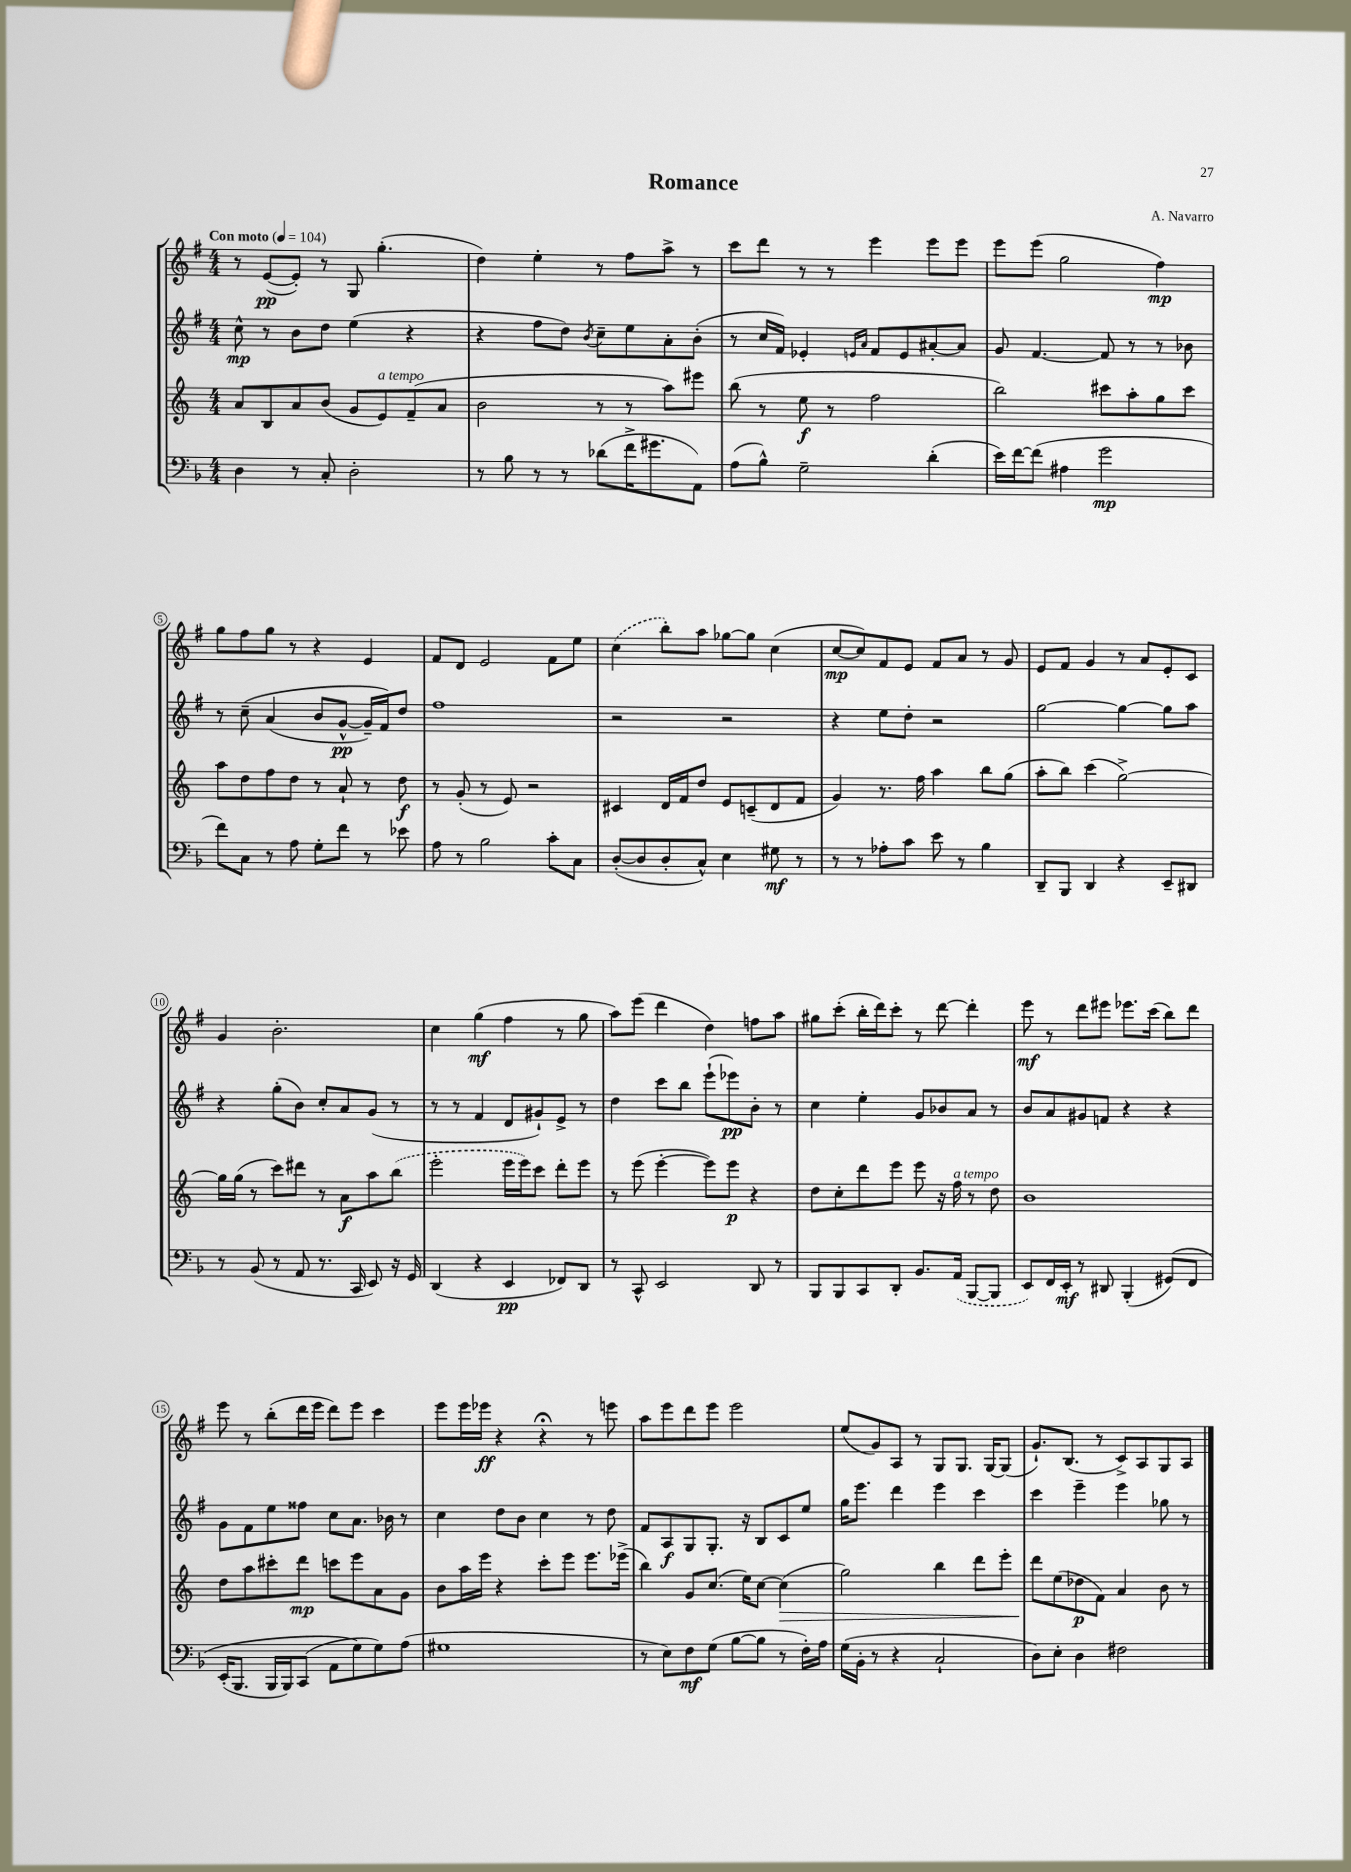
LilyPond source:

\header { title = "Romance" composer = "A. Navarro" }
<<
\new StaffGroup <<
\new Staff = "s0" {
    \clef treble \key g \major \numericTimeSignature \time 4/4 \tempo "Con moto" 4 = 104
    r8 e'8~\pp( e'8-.) r8 g8 g''4.-.( |
    d''4) e''4-. r8 fis''8 a''8-> r8 |
    c'''8 d'''8 r8 r8 e'''4 e'''8 e'''8 |
    e'''8 e'''8( g''2 fis''4\mp) |
    g''8 fis''8 g''8 r8 r4 e'4 |
    fis'8 d'8 e'2 fis'8 e''8 |
    \once \slurDashed c''4( b''8-.) a''8 ges''8~ ges''8 c''4( |
    c''8~\mp c''8) fis'8 e'8 fis'8 a'8 r8 g'8 |
    e'8 fis'8 g'4 r8 a'8 e'8-. c'8 |
    g'4 b'2.-. |
    c''4 g''4\mf( fis''4 r8 g''8 |
    a''8) e'''8( d'''4 d''4) f''8 a''8 |
    gis''8 c'''8-.( b''16-. d'''16) c'''8-. r8 d'''8~ d'''4-. |
    e'''8\mf r8 d'''8 eis'''8 ees'''8. c'''16( b''8) d'''8 |
    e'''8 r8 b''8-.( d'''16 e'''16 d'''8) e'''8 c'''4 |
    e'''8 e'''16 ees'''16\ff r4 r4\fermata r8 e'''8 |
    a''8 e'''8 d'''8 e'''8 e'''2 |
    e''8( g'8) a8 r8 g8 g8. g16~ g8( |
    g'8.-!) b8.( r8 c'8->) a8 g8 a8 \bar "|." |
}
\new Staff = "s1" {
    \clef treble \key g \major \numericTimeSignature \time 4/4
    c''8-^\mp r8 b'8 d''8 e''4( r4 |
    r4 fis''8 d''8) \acciaccatura { b'8 } c''8-- e''8 a'8-. b'8-.( |
    r8 c''16 fis'16) ees'4-. \grace { e'16 a'16 } fis'8 e'8 ais'8~-. ais'8 |
    g'8 fis'4.~ fis'8 r8 r8 bes'8 |
    r8 c''8--\( a'4( b'8 g'8~-^\pp g'16--) fis'16\) d''8 |
    fis''1 |
    r2 r2 |
    r4 e''8 d''8-. r2 |
    g''2~ g''4~ g''8 a''8 |
    r4 g''8-.( b'8) c''8-. a'8 g'8( r8 |
    r8 r8 fis'4 d'8 gis'8-!) e'8-> r8 |
    d''4 c'''8 b''8 e'''8-!( ees'''8\pp) b'8-. r8 |
    c''4 e''4-. g'8 bes'8 a'8 r8 |
    b'8 a'8 gis'8 f'8 r4 r4 |
    g'8 fis'8 e''8 fisis''8 c''8 a'8. bes'16 r8 |
    c''4 d''8 b'8 c''4 r8 d''8 |
    fis'8 a8\f g8 g8.-. r16 b8 c'8 e''8 |
    g''16 e'''8. d'''4 e'''4 c'''4 |
    c'''4 e'''4-- e'''4 ges''8 r8 \bar "|." |
}
\new Staff = "s2" {
    \clef treble \key c \major \numericTimeSignature \time 4/4
    a'8 b8 a'8 b'8( g'8 e'8^\markup { \italic "a tempo" }) f'8--( a'8 |
    b'2 r8 r8 a''8) eis'''8 |
    b''8( r8 e''8\f r8 f''2 |
    b''2) cis'''8 a''8-. g''8 cis'''8 |
    a''8 d''8 f''8 d''8 r8 a'8-! r8 d''8\f |
    r8 g'8-.( r8 e'8) r2 |
    cis'4 d'16 f'16 d''8 e'8 c'8--( d'8 f'8 |
    g'4) r8. f''16 a''4 b''8 g''8( |
    a''8-. b''8) c'''4( g''2~->) |
    g''16 g''16( r8 c'''8) dis'''8 r8 a'8\f a''8 \once \slurDashed b''8( |
    e'''2-. e'''16 e'''16) c'''8 d'''8-. e'''8 |
    r8 e'''8( e'''4~-. e'''8) e'''8\p r4 |
    d''8 c''8-. d'''8 e'''8 e'''8 r16 f''16^\markup { \italic "a tempo" } r8 d''8 |
    b'1 |
    d''8 a''8 cis'''8-. d'''8\mp c'''8 e'''8 a'8 g'8 |
    b'8 a''16 e'''16 r4 c'''8-. e'''8 e'''8. ees'''16->( |
    b''4) g'8 c''8.( e''16) c''8~ c''4\>( |
    g''2) b''4 d'''8 e'''8-. |
    d'''8\! e''8( des''8\p f'8) a'4 b'8 r8 \bar "|." |
}
\new Staff = "s3" {
    \clef bass \key f \major \numericTimeSignature \time 4/4
    d4 r8 c8-. d2-. |
    r8 bes8 r8 r8 des'8( f'16-> gis'8. a,8) |
    a8( bes8-^) g2-- d'4-.( |
    e'16) f'16~ f'8( ais4 g'2\mp |
    f'8) c8 r8 a8 g8-. f'8 r8 ees'8 |
    a8 r8 bes2 c'8-. c8 |
    d8~-.( d8 d8-. c8-^) e4 gis8\mf r8 |
    r8 r8 aes8-. c'8 e'8 r8 bes4 |
    d,8-- bes,,8 d,4 r4 e,8-- dis,8 |
    r8 bes,8( r8 a,8 r8. c,16 e,8) r16 g,16 |
    d,4( r4 e,4\pp fes,8) d,8 |
    r8 c,8-^ e,2 d,8 r8 |
    bes,,8 bes,,8 c,8 d,8-. bes,8. \once \slurDashed a,16( bes,,8~ bes,,8 |
    e,8) f,16 e,16-.\mf r8 dis,8 bes,,4-.( gis,8)\( f,8 |
    e,16-.( bes,,8. bes,,16 bes,,16) c,8( a,8 g8\) g8) a8( |
    gis1 |
    r8 e8) f8\mf g8( bes8~ bes8 r8 f16-.) a16 |
    g16( bes,16-. r8 r4 c2-! |
    d8) e8-. d4 fis2 \bar "|." |
}
>>
>>
\layout { \context { \Score \override BarNumber.stencil = #(make-stencil-circler 0.1 0.3 ly:text-interface::print) } }
